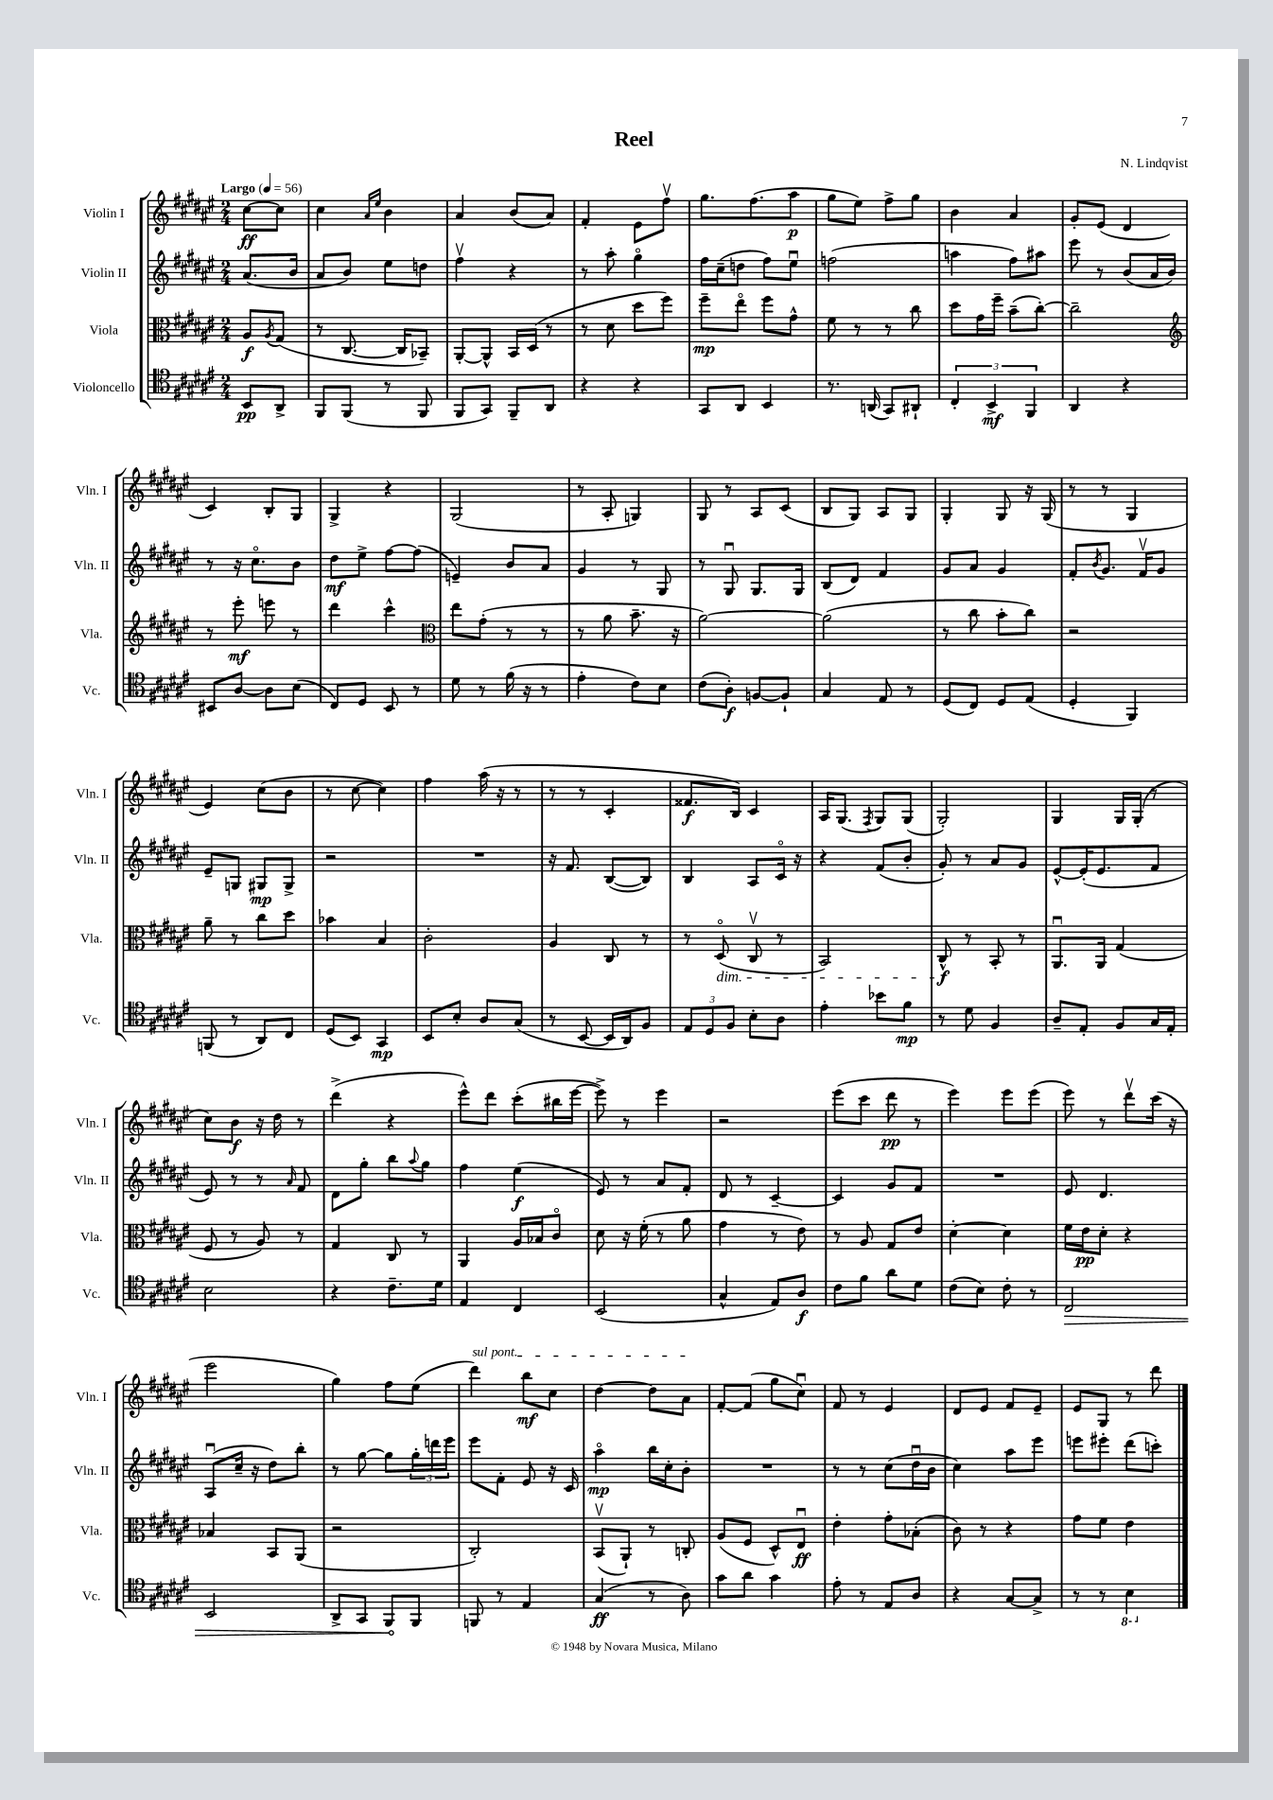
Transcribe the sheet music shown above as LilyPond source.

\header { title = "Reel" composer = "N. Lindqvist" }
<<
\new StaffGroup <<
\new Staff = "s0" \with { instrumentName = "Violin I" shortInstrumentName = "Vln. I" } {
    \clef treble \key fis \major \numericTimeSignature \time 2/4 \partial 4 \tempo "Largo" 4 = 56
    cis''8~\ff cis''8 |
    cis''4 \grace { ais'16 eis''16 } b'4 |
    ais'4 b'8( ais'8) |
    fis'4-. eis'8 fis''8\upbow |
    gis''8. fis''8.( ais''8\p |
    gis''8 eis''8) fis''8-> gis''8 |
    b'4 ais'4 |
    gis'8-. eis'8( dis'4 |
    cis'4) b8-. gis8 |
    gis4-> r4 |
    gis2( |
    r8 ais8-. g4) |
    gis8 r8 ais8 cis'8( |
    b8 gis8) ais8 gis8 |
    gis4-. gis8 r16 gis16( |
    r8 r8 gis4 |
    eis'4) cis''8( b'8 |
    r8 cis''8~ cis''4) |
    fis''4 ais''16( r16 r8 |
    r8 r8 cis'4-. |
    fisis'8.\f b16) cis'4 |
    ais16 gis8.( \acciaccatura { fis8 } gis8) gis8( |
    gis2-.) |
    gis4 gis16 gis16-.( r8 |
    cis''8) b'8\f r16 dis''16 r8 |
    dis'''4->( r4 |
    eis'''8-^) dis'''8 cis'''8-.( bis''16 eis'''16~ |
    eis'''8->) r8 eis'''4 |
    r2 |
    eis'''8( cis'''8 dis'''8\pp r8 |
    eis'''4) eis'''8 eis'''8( |
    eis'''8) r8 dis'''8\upbow cis'''16( r16 |
    eis'''2 |
    gis''4) fis''8 eis''8( |
    \once \override TextSpanner.bound-details.left.text = \markup { \italic "sul pont." } dis'''4\startTextSpan) b''8\mf cis''8 |
    dis''4~ dis''8 ais'8\stopTextSpan |
    fis'8~-. fis'8( gis''8 cis''8\downbow) |
    fis'8 r8 eis'4 |
    dis'8 eis'8 fis'8 eis'8-- |
    eis'8 gis8 r8 dis'''8 \bar "|." |
}
\new Staff = "s1" \with { instrumentName = "Violin II" shortInstrumentName = "Vln. II" } {
    \clef treble \key fis \major \numericTimeSignature \time 2/4 \partial 4
    ais'8.( b'16 |
    ais'8 b'8) eis''8 d''8 |
    fis''4\upbow r4 |
    r8 ais''8-. gis''4\flageolet |
    fis''16 cis''16--( d''8 fis''8) eis''8\downbow |
    f''2( |
    a''4 fis''8) ais''8 |
    eis'''8 r8 b'8( ais'16 b'16) |
    r8 r16 cis''8.\flageolet b'8 |
    dis''8\mf eis''8-> fis''8~ fis''8( |
    e'4--) b'8 ais'8 |
    gis'4 r8 gis8 |
    r8 gis8\downbow gis8. gis16 |
    b8( dis'8) fis'4 |
    gis'8 ais'8 gis'4 |
    fis'8-. \acciaccatura { b'8 } gis'8. fis'16\upbow gis'8 |
    eis'8-- g8 gis8\mp gis8-> |
    r2 |
    R2 |
    r16 fis'8. b8~( b8) |
    b4 ais8 cis'16\flageolet r16 |
    r4 fis'8( b'8-. |
    gis'8-.) r8 ais'8 gis'8 |
    eis'8~-^ eis'16-.( eis'8. fis'8 |
    eis'8) r8 r8 \grace { ais'16 } fis'8 |
    dis'8 gis''8-. b''8 \appoggiatura { ais''8 } gis''8 |
    fis''4 eis''4\f( |
    eis'8) r8 ais'8 fis'8-. |
    dis'8 r8 cis'4~-- |
    cis'4 gis'8 fis'8 |
    R2 |
    eis'8 dis'4. |
    ais8\downbow( cis''16-- r16 dis''8) b''8-. |
    r8 gis''8~ gis''8 \tuplet 3/2 { gis''16-. d'''16 eis'''16 } |
    eis'''8 fis'8-. eis'8 r16 cis'16 |
    ais''4\flageolet\mp b''16 cis''16-. b'8-. |
    R2 |
    r8 r8 cis''8( dis''16\downbow b'16 |
    cis''4) ais''8 eis'''8 |
    e'''8 eis'''8-. dis'''8( c'''8-.) \bar "|." |
}
\new Staff = "s2" \with { instrumentName = "Viola" shortInstrumentName = "Vla." } {
    \clef alto \key fis \major \numericTimeSignature \time 2/4 \partial 4
    ais8\f \acciaccatura { ais8 } gis8( |
    r8 cis8.~ cis16 bes,8--) |
    ais,8~-. ais,8-^ b,16 dis16( r8 |
    r8 dis'8 dis''8 fis''8) |
    fis''8--\mp eis''8\flageolet fis''8 gis'8-^ |
    fis'8 r8 r8 cis''8 |
    dis''8 gis'16 fis''16-- b'8--( cis''8~-.) |
    cis''2-- |
    \clef treble r8 eis'''8-.\mf e'''8 r8 |
    dis'''4 cis'''4-^ |
    \clef alto eis''8 gis'8-.( r8 r8 |
    r8 ais'8 b'8.-- r16 |
    ais'2~) |
    ais'2( |
    r8 cis''8 b'8-. cis''8) |
    r2 |
    ais'8-- r8 cis''8 dis''8 |
    bes'4 b4 |
    cis'2-. |
    ais4 cis8 r8 |
    r8 dis8\flageolet\dim( cis8\upbow r8 |
    b,2) |
    cis8-^\f\! r8 b,8-. r8 |
    ais,8.\downbow ais,16 gis4( |
    fis8 r8 ais8) r8 |
    gis4 cis8 r8 |
    ais,4 ais16 bes16 cis'8\flageolet |
    dis'8 r16 fis'16-.( r8 ais'8 |
    gis'4 r8 eis'8) |
    r8 ais8 gis8 eis'8 |
    dis'4~-. dis'4 |
    fis'16 eis'16\pp dis'8-. r4 |
    bes4 b,8 ais,8( |
    r2 |
    cis2-.) |
    b,8\upbow( ais,8-!) r8 c8-. |
    ais8( fis8 dis8-^) eis8\downbow\ff |
    eis'4-. gis'8-. bes8-.( |
    cis'8) r8 r4 |
    gis'8 fis'8 eis'4 \bar "|." |
}
\new Staff = "s3" \with { instrumentName = "Violoncello" shortInstrumentName = "Vc." } {
    \clef tenor \key fis \major \numericTimeSignature \time 2/4 \partial 4
    b,8\pp ais,8-> |
    fis,8 fis,8( r8 fis,8 |
    fis,8 gis,8) fis,8-- ais,8 |
    r4 r4 |
    gis,8 ais,8 b,4 |
    r8. a,16( gis,8) ais,8-! |
    \tuplet 3/2 { cis4-. b,4->\mf fis,4 } |
    ais,4 r4 |
    bis,8 ais8~ ais8 b8( |
    cis8) dis8 b,8 r8 |
    dis'8 r8 fis'16( r16 r8 |
    eis'4-. cis'8) b8 |
    cis'8( ais8-.\f) f8~ f8-! |
    gis4 eis8 r8 |
    dis8( cis8) dis8 eis8( |
    dis4-. fis,4) |
    f,8( r8 ais,8) cis8 |
    dis8( b,8) gis,4\mp |
    b,8 b8-. ais8 gis8( |
    r8 b,8~ b,16 ais,16) fis8 |
    \tuplet 3/2 { eis8 dis8 fis8 } b8-. ais8 |
    eis'4-. bes'8 fis'8\mp |
    r8 dis'8 fis4 |
    ais8-- eis8-. fis8 gis16 eis16-. |
    b2 |
    r4 cis'8.-- dis'16 |
    eis4 cis4 |
    b,2( |
    gis4-^ eis8) ais8\f |
    cis'8 fis'8 ais'8 dis'8 |
    cis'8( b8) cis'8-. r8 |
    \once \override Hairpin.circled-tip = ##t cis2\> |
    b,2 |
    ais,8-> gis,8 fis,8\! fis,8 |
    f,8 r8 eis4 |
    gis4\ff( r8 ais8) |
    gis'8 ais'8 gis'4 |
    eis'8-. r8 eis8 ais8 |
    r4 gis8~ gis8-> |
    r8 r8 \ottava #-1 b,4 \ottava #0 \bar "|." |
}
>>
>>
\layout { \context { \Score \remove "Bar_number_engraver" } }
